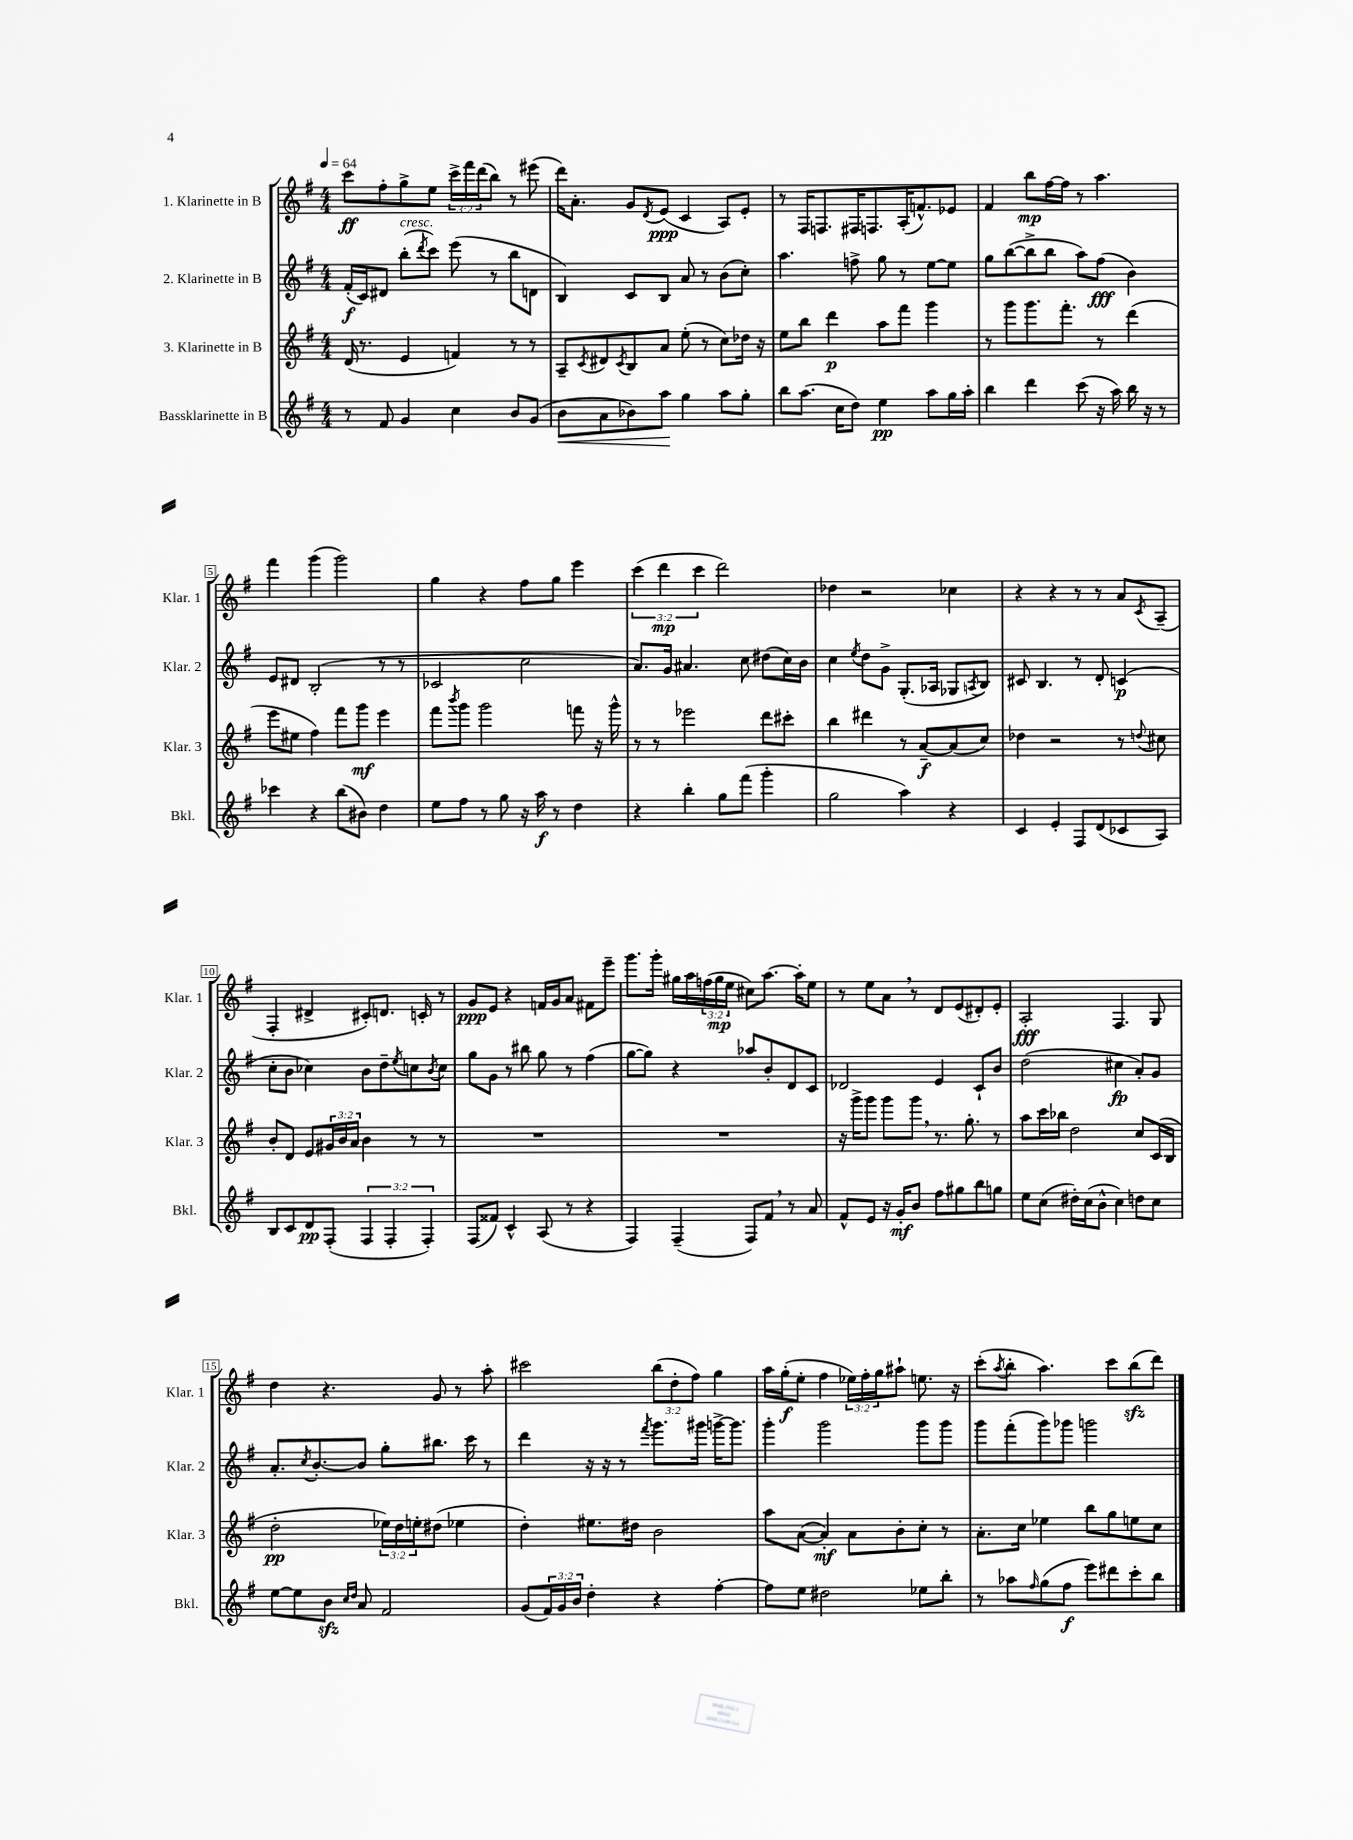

**kern	**kern	**kern	**kern
*staff4	*staff3	*staff2	*staff1
*clefG2	*clefG2	*clefG2	*clefG2
*k[f#]	*k[f#]	*k[f#]	*k[f#]
*M4/4	*M4/4	*M4/4	*M4/4
*MM64	*MM64	*MM64	*MM64
8r	(16d	(16f#'	8ccc
.	8.r	16c)	.
8f#	.	8d#	8ff#'
4g	4e	(8bb'	8gg^
.	.	8qddd	.
.	.	8ccc)	8ee
4cc	4f)	(8eee	24ccc^
.	.	.	24fff#
.	.	.	(24ddd
.	.	8r	8bb)
8b	8r	8bb	8r
(8g	8r	8d	(8eee#
=	=	=	=
8b	8A~	4B)	16ddd)
.	.	.	8.a'
.	8qc	.	.
8a	8d#	.	.
.	8qc	.	.
8b-)	8B	8c	8g
.	.	.	8qd
8aa	8a	8B	(8e
4gg	(8ee'	8a	4c
.	8r	8r	.
8aa	8cc)	(8b	8A)
8gg'	16dd-	8cc')	8e'
.	16r	.	.
=	=	=	=
8bb	8ee	4.aa	8r
(8.aa	8bb	.	16F#
.	.	.	8.F
.	4ddd	.	.
16cc	.	.	.
8dd)	.	8ff^	16F#
.	.	.	8.F
4ee	8aa	8gg	.
.	8fff#	8r	(16A'
.	.	.	8.f^^)
8aa	4ggg	[8ee	.
16gg	.	8ee]	8e-
16aa'	.	.	.
=	=	=	=
4bb	8r	8gg	4f#
.	8ggg	([8bb	.
4ddd	8.ggg	8bb^]	8bb
.	.	8bb	[16ff#
.	8.fff#'	.	16ff#]
(8ccc	.	8aa)	8r
16r	8r	(8ff#	4.aa
16aa)	.	.	.
16bb	(4ddd	4b)	.
16r	.	.	.
8r	.	.	.
=	=	=	=
4ccc-	8eee	8e	4fff#
.	8ee#	8d#	.
4r	4ff#)	(2B'	(4ggg
(8bb	8fff#	.	2ggg)
8b#)	8ggg	.	.
4dd	4eee	8r	.
.	.	8r	.
=	=	=	=
8ee	8fff#	2c-	4gg
.	8qbbb	.	.
8ff#	8ggg	.	.
8r	2ggg	.	4r
8gg	.	.	.
16r	.	2cc	8ff#
16aa	.	.	.
8r	.	.	8gg
4dd	8fff	.	4eee
.	16r	.	.
.	16ggg^^	.	.
=	=	=	=
4r	8r	8.a)	(6ccc
.	8r	.	.
.	.	.	6ddd
.	.	16g	.
4bb'	2eee-	4.a#	.
.	.	.	6ccc
8gg	.	.	2ddd)
(8fff#	.	8cc	.
4ggg'	8ddd	(8dd#	.
.	8ccc#'	16cc)	.
.	.	16b	.
=	=	=	=
2gg	4bb	4cc	4dd-
.	.	8qee	.
.	4ddd#	8dd	2r
.	.	8g^	.
4aa)	8r	(8.G'	.
.	[8a~	.	.
.	.	16A-	.
4r	(8a]	8G-	4cc-
.	.	8qA	.
.	8cc)	8B)	.
=	=	=	=
4c	4dd-	8c#	4r
.	.	4.B	.
4e'	2r	.	4r
8F#	.	8r	8r
(8d	.	8d'	8r
8c-	8r	(4c	8a
.	8qqdd	.	8qc
8A)	8cc#	.	(8A~
=	=	=	=
8B	8b'	8cc'	4F#'
8c	8d	8b	.
8d	8e	4cc-)	4d#^
(8F#'	24g#	.	.
.	24b	.	.
.	24a	.	.
6F#	4b	8b	8c#')
.	.	8dd~	8.d
6F#'	.	.	.
.	.	8qee	.
.	8r	8cc	.
.	.	.	16c'
6F#')	.	.	.
.	.	8qb	.
.	8r	8cc	8r
=	=	=	=
(8F#	1r	8gg	8g
8f##)	.	8g	8e
4c^^	.	8r	4r
.	.	8bb#	.
(8A	.	8gg	16f
.	.	.	16g
8r	.	8r	8a
4r	.	(4ff#	8f#
.	.	.	8eee~
=	=	=	=
4F#)	1r	[8gg	8.ggg
.	.	8gg])	.
.	.	.	16ggg'
(4F#~	.	4r	16gg#
.	.	.	16aa
.	.	.	(24ff
.	.	.	24gg#
.	.	.	24ee
8F#)	.	8aa-	8cc#)
8f#	.	8b'	[8.aa
8r	.	8d	.
.	.	.	16aa']
8a	.	8c	8ee
=	=	=	=
8f#^^	16r	2d-	8r
.	16ggg^	.	.
8e	8ggg	.	8ee
16r	8ggg	.	8a
16g'	.	.	.
8b	8ggg	.	8r
8ff#	8.r	4e	8d
8gg#	.	.	(8e
.	8.gg'	.	.
8bb	.	8c`	8d#')
8gg	8r	8b	8e'
=	=	=	=
8ee	8aa	(2dd	2A'
(8cc	16ccc	.	.
.	16bb-	.	.
16dd#')	2dd	.	.
(16cc	.	.	.
8b^^	.	.	.
4cc)	.	4cc#	4.F#
8dd	8cc	8a')	.
8cc	(16c	8g	8G
.	16B	.	.
=	=	=	=
[8ee	2dd'	8.a'	4dd
8ee]	.	.	.
.	.	8qcc	.
.	.	[8.b'	.
8b	.	.	4.r
16qqcc	.	.	.
16qqdd	.	.	.
8a	.	8b]	.
2f#	24ee-)	8gg'	.
.	24dd	.	.
.	24ee'	.	.
.	(8dd#	8.bb#	8g
.	4ee-	.	8r
.	.	16ccc	.
.	.	8r	8aa'
=	=	=	=
(8g	4dd')	4ddd	2ccc#
24f#)	.	.	.
24g	.	.	.
24b	.	.	.
4dd'	8.ee#	16r	.
.	.	16r	.
.	.	8r	.
.	16dd#	.	.
.	.	8qfff#	.
4r	2b	8.ggg	(12bb
.	.	.	12dd'
.	.	.	12ff#)
.	.	16ggg#	.
[4ff#'	.	[16ggg^	4gg
.	.	8.ggg]	.
=	=	=	=
8ff#]	8aa	4ggg'	16aa
.	.	.	(16gg'
8ee	([8a	.	8ee'
2dd#	4a'])	2ggg	4ff#
.	8a	.	24ee-)
.	.	.	24ff#'
.	.	.	24gg
.	8b'	.	8aa#`
8ee-	8cc'	8ggg	8.ee
8bb'	8r	8ggg	.
.	.	.	16r
=	=	=	=
8r	8.a'	8ggg	(8ccc'
.	.	.	8qaa
8aa-	.	(8fff#'	8bb'
.	16cc	.	.
16qqff#	.	.	.
(8gg	4ee-	8ggg)	4.aa)
8ff#	.	8ggg-	.
8eee)	8bb	2ggg	.
8ddd#	8gg	.	8ccc
8ccc'	8ee	.	(8bb
8bb	8cc	.	8ddd)
==	==	==	==
*-	*-	*-	*-
